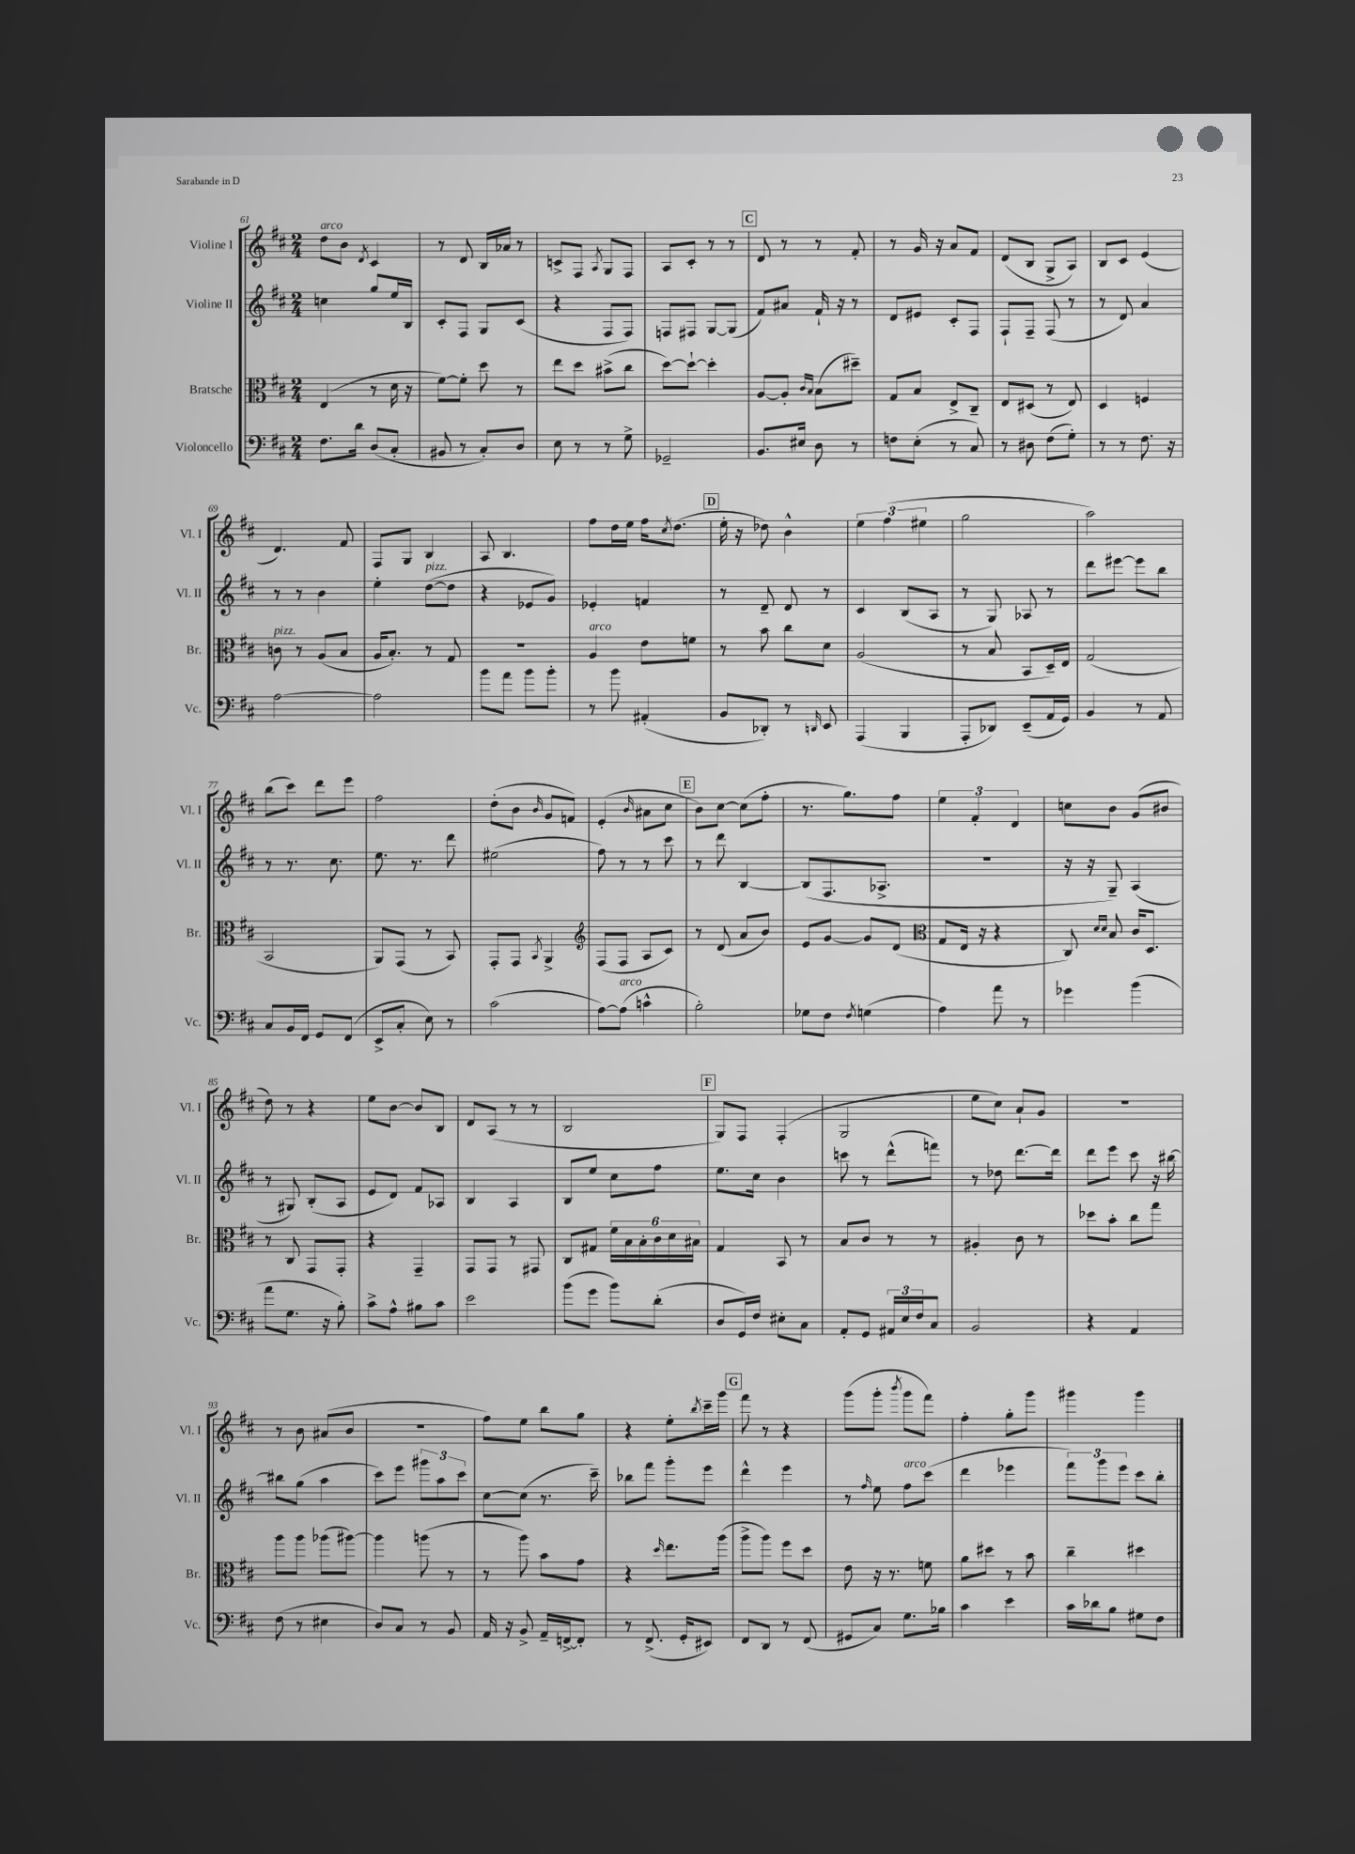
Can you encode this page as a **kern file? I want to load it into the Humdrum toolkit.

**kern	**kern	**kern	**kern
*part4	*part3	*part2	*part1
*staff4	*staff3	*staff2	*staff1
*I"Violoncello	*I"Bratsche	*I"Violine II	*I"Violine I
*I'Vc.	*I'Br.	*I'Vl. II	*I'Vl. I
*clefF4	*clefC3	*clefG2	*clefG2
*k[f#c#]	*k[f#c#]	*k[f#c#]	*k[f#c#]
*M2/4	*M2/4	*M2/4	*M2/4
=61	=61	=61	=61
!	!	!	!LO:TX:a:i:t=arco
8.F#\L	(4E/	4ccn\	8dd\L
.	.	.	8b\J
16d\Jk	.	.	.
.	.	.	8qd/
(8D/L	8r	8gg/L	4c#/
8C#'/J	16d\	16ee/L	.
.	16r	16B/JJ	.
=62	=62	=62	=62
8BB#X/	[8f#\L)	8c#'/L	8r
8r	8f#'\J]	8F#/J	8d/
8C#'/L)	8dd\	8G/L	16B/LL
.	.	.	16a-X/JJ
8D/J	8r	(8c#/J	8r
=63	=63	=63	=63
8E\	8ee\L	4r	8cn^/L
8r	8dd\J	.	8F#/J
.	.	.	8qA/
8r	(8b#X^\L	8F#/L	8G/L
8G^\	8cc#\J	8F#/J)	8F#/J
=64	=64	=64	=64
2GG-X~/	[8dd\L)	8Fn/L	8A/L
.	8dd`\J_	8F#X/J	8c#'/J
.	4dd'\]	[8G/L	8r
.	.	(8G/J]	8r
!!LO:REH:place=s1:t=C
=65	=65	=65	=65
8.BB/L	[8A/L	8f#/L)	8d/
.	8A'/J]	8a#X/J	8r
16E#X/Jk	.	.	.
.	16qqc#/LL	.	.
.	16qqB/JJ	.	.
8D\	(8B\L	16f#`/	8r
.	.	16r	.
8r	8dd#X~\J)	8r	8f#'/
=66	=66	=66	=66
8Fn\L	8G/L	8d/L	8r
(8E'\J	8B/J	8e#X/J	16g/
.	.	.	16r
8r	8E^/L	8c#'/L	8a/L
8C#/)	8C#~/J	8F#/J	8f#/J
=67	=67	=67	=67
8r	8E/L	8F#`/L	(8d/L
8D#X\	(8D#X/J	8F#~/J	8B/J
(8F#\L	8r	(8F#/	8G^/L
8G'\J)	8E/)	8r	8A/J)
=68	=68	=68	=68
8r	4D/	8r	8B/L
8r	.	8d/)	8c#/J
8.F#\	4Fn/	4a/	(4e/
16r	.	.	.
!!LO:LB:g=z
=69	=69	=69	=69
!	!LO:TX:a:i:t=pizz.	!	!
[2A\	8cn\	8r	4.d/)
.	8r	8r	.
.	(8A/L	4b\	.
.	8B/J	.	8f#/
=70	=70	=70	=70
2A\]	16A/KL	4ee'\	8F#/L
.	8.B'/J)	.	.
.	.	.	8G/J
!	!	!LO:TX:a:i:t=pizz.	!
.	8r	([8dd\L	4B/
.	8G/	8dd\J]	.
=71	=71	=71	=71
8b\L	2r	4r	8A/
8a\J	.	.	4.B/
8b\L	.	8e-X/L	.
8b'\J	.	8g/J)	.
=72	=72	=72	=72
!	!LO:TX:a:i:t=arco	!	!
8r	4A/	4e-X'/	8ff#\L
8b\	.	.	16dd\L
.	.	.	16ee\JJ
(4AA#X'/	8e\L	4fn/	16ff#\KL
.	.	.	8qcc#/
.	.	.	(8.dd\J
.	8fn\J	.	.
!!LO:REH:place=s1:t=D
=73	=73	=73	=73
8BB/L	8r	8r	16ee'\
.	.	.	16r
8DD-X'/J)	8b\	8d~/	8dd-X\)
8r	8cc#\L	8d/	4b^^\
16qqDDn/	.	.	.
8EE/	8d\J	8r	.
=74	=74	=74	=74
(4AAA/	(2A/	4c#/	6ee\
.	.	.	(6ff#\
4BBB/	.	(8B/L	.
.	.	.	6ee#X\
.	.	8A/J	.
=75	=75	=75	=75
8AAA'/L	8r	8r	2gg\
8DD-X/J)	8B/	8G/)	.
(8EE~/L	8BB/L	8A-X/	.
16AA/L	16D~/L)	8r	.
16GG/JJ)	16E/JJ	.	.
=76	=76	=76	=76
4BB/	(2G/	8ddd\L	2aa\)
.	.	[8eee#X\J	.
8r	.	8eee#\L]	.
8AA/	.	8bb\J	.
!!LO:LB:g=z
=77	=77	=77	=77
8C#/L	2BB/	8r	(8bb\L
16BB/L	.	8.r	8ccc#\J)
16FF#/JJ	.	.	.
8GG/L	.	.	8ddd\L
.	.	8.cc#\	.
(8FF#/J	.	.	8eee\J
=78	=78	=78	=78
8EE^/L	8AA/L)	8.ee\	2ff#\
8C#'/J	(8GG/J	.	.
.	.	8.r	.
8E\)	8r	.	.
8r	8BB/)	8ddd\	.
=79	=79	=79	=79
(2c#\	8GG'/L	(2ee#X\	(8dd'\L
.	8GG/J	.	8b\J
.	8qBB/	.	16qqb/
.	4AA^/	.	8g/L
.	.	.	8fn/J)
=80	=80	=80	=80
*	*clefG2	*	*
[8A\L)	(8F#/L	8ff#\)	(4e'/
!LO:TX:a:i:t=arco	!	!	!
(8A\J]	8F#/J	8r	.
.	.	.	16qqb/
4cn^^\	8A/L	8r	8a#X\L
.	8c#/J)	8ccc#\	8cc#\J
!!LO:REH:place=s1:t=E
=81	=81	=81	=81
2B'\)	8r	8r	8b\L)
.	(8d/	8ddd\	[8cc#\J
.	8a/L	[4B/	(8cc#\L]
.	8b/J)	.	8ff#'\J
=82	=82	=82	=82
8G-X\L	8e/L	(8B/L]	8.r
8F#\J	[8g/J	8.F#/	.
.	.	.	8.gg\L)
8qF#/	.	.	.
(4Gn\	8g/L]	.	.
.	.	8.A-X^/J	.
.	(8d/J	.	8ff#\J
=83	=83	=83	=83
*	*clefC3	*	*
4A\)	8G/L	2r	6ee\
.	16E/Jk	.	.
.	.	.	6f#'/
.	16r	.	.
8a\	4r	.	.
.	.	.	6d/
8r	.	.	.
=84	=84	=84	=84
4g-X\	8C#/)	16r	8ccn\L
.	.	16r	.
.	16qqd/LL	.	.
.	16qqd/JJ	.	.
.	8B/	8G~/)	8b\J
(4b\	16c#/KL	(4A/	(8g/L
.	8.D/J	.	.
.	.	.	8b#X/J
!!LO:LB:g=z
=85	=85	=85	=85
8a\L	8r	8r	8dd\)
8.G\J	8C#/	8G#X/)	8r
.	8GG/L	(8B'/L	4r
16r	.	.	.
8B'\)	8GG'/J	8A/J	.
=86	=86	=86	=86
8c#^\L	4r	8e/L	8ee\L
8A^^\J	.	8d/J)	[8b\J
8B#X\L	4GG~/	8f#/L	8b/L]
8c#\J	.	8A-X/J	8B/J
=87	=87	=87	=87
2e\	8GG/L	4B/	8d/L
.	8GG/J	.	(8A/J
.	8r	4A/	8r
.	8GG#X/	.	8r
=88	=88	=88	=88
(8b\L	8C#/L	8B/L	2B/
8g\J	8G#X/J	8ee/J	.
8b\L)	24f#\LL	8cc#\L	.
.	24B\	.	.
.	24B'\	.	.
(8d'\J	24c#\	8ff#\J	.
.	24d\	.	.
.	24B#X\JJ	.	.
!!LO:REH:place=s1:t=F
=89	=89	=89	=89
8D/L	4G/	8.ee\L	8G/L)
16GG/L)	.	.	8F#/J
16F#/JJ	.	16cc#\Jk	.
8E#X'\L	8BB/	4b\	(4F#'/
8C#\J	8r	.	.
=90	=90	=90	=90
8AA'/L	8B/L	8cccn\	2G/
8GG/J	8c#/J	8r	.
24AA#X/LL	8r	(8ddd^^\L	.
24E/	.	.	.
24F#/J	.	.	.
8C#/J	8r	8fffn\J)	.
=91	=91	=91	=91
2BB/	4A#X'/	8r	8ee\L
.	.	8dd-X\	8cc#\J)
.	8c#\	[8.ddd\L	8a`/L
.	8r	.	8g/J
.	.	16ddd\Jk]	.
=92	=92	=92	=92
4r	8dd-X\L	8ddd\L	2r
.	8b'\J	8eee\J	.
4AA/	8cc#\L	8ccc#\	.
.	8gg\J	16r	.
.	.	[16bb#X\	.
!!LO:LB:g=z
=93	=93	=93	=93
(8F#\	8aa\L	8bb#X\L]	8r
8r	8aa\J	(8gg\J	8b\
4E#X\	(8aa-X\L	4aa\	(8a#X/L
.	[8aa#X\J)	.	8b/J
=94	=94	=94	=94
8D/L)	4aa#\]	8ccc#\L)	2r
8C#/J	.	8eee\J	.
8r	(8aan\	12ggg#X\L	.
.	.	12aa\	.
8BB/	8r	.	.
.	.	12ccc#\J	.
=95	=95	=95	=95
16AA/	8r	[8cc#\L	8ff#\L)
16r	.	.	.
8BB^/	8aa\)	(8cc#\J]	8ee\J
16AA~/LL	8b\L	8.r	8bb\L
[16FFn^/J	.	.	.
8FF'/J]	8g\J	.	8gg\J
.	.	16ccc#~\)	.
=96	=96	=96	=96
8r	4r	8bb-X\L	4r
(8.FF#^/	.	8fff#\J	.
.	16qqdd/	.	.
.	8.ee\L	8ggg'\L	8ee'\L
16GG'/KL	.	.	.
.	.	.	8qbb/
8EE#X/J)	.	8eee\J	16ccc#~\L
.	(16aa\Jk	.	16ggg\JJ
!!LO:REH:place=s1:t=G
=97	=97	=97	=97
8FF#/L	8aa^\L	4ddd^^\	8fff#\
8DD/J	8aa\J)	.	8r
8r	8ff#\L	4eee\	4r
(8FF#/	8dd\J	.	.
=98	=98	=98	=98
8GG#X/L	8e\	8r	(8ggg\L
.	.	16qqff#/	.
8C#/J)	16r	8ee\	8ggg'\J
.	8.r	.	.
.	.	.	8qbbb/
!	!	!LO:TX:a:i:t=arco	!
8.G\L	.	8ff#\L	8ggg\L
.	8fn\	(8ccc#\J	8fff#\J)
16B-X\Jk	.	.	.
=99	=99	=99	=99
4c#\	8a\L	4ddd\	4ff#'\
.	8dd#X\J	.	.
4e\	8r	4eee-X\	8gg'\L
.	8b\	.	8ggg\J
=100	=100	=100	=100
16c#\LL	4cc#~\	12fff#\L)	4ggg#X\
16d-X\J	.	.	.
.	.	12ggg\	.
8B\J	.	.	.
.	.	12eee\J	.
8G#X\L	4dd#X\	8ccc#\L	4ggg#\
8F#\J	.	8bb'\J	.
==	==	==	==
*-	*-	*-	*-
